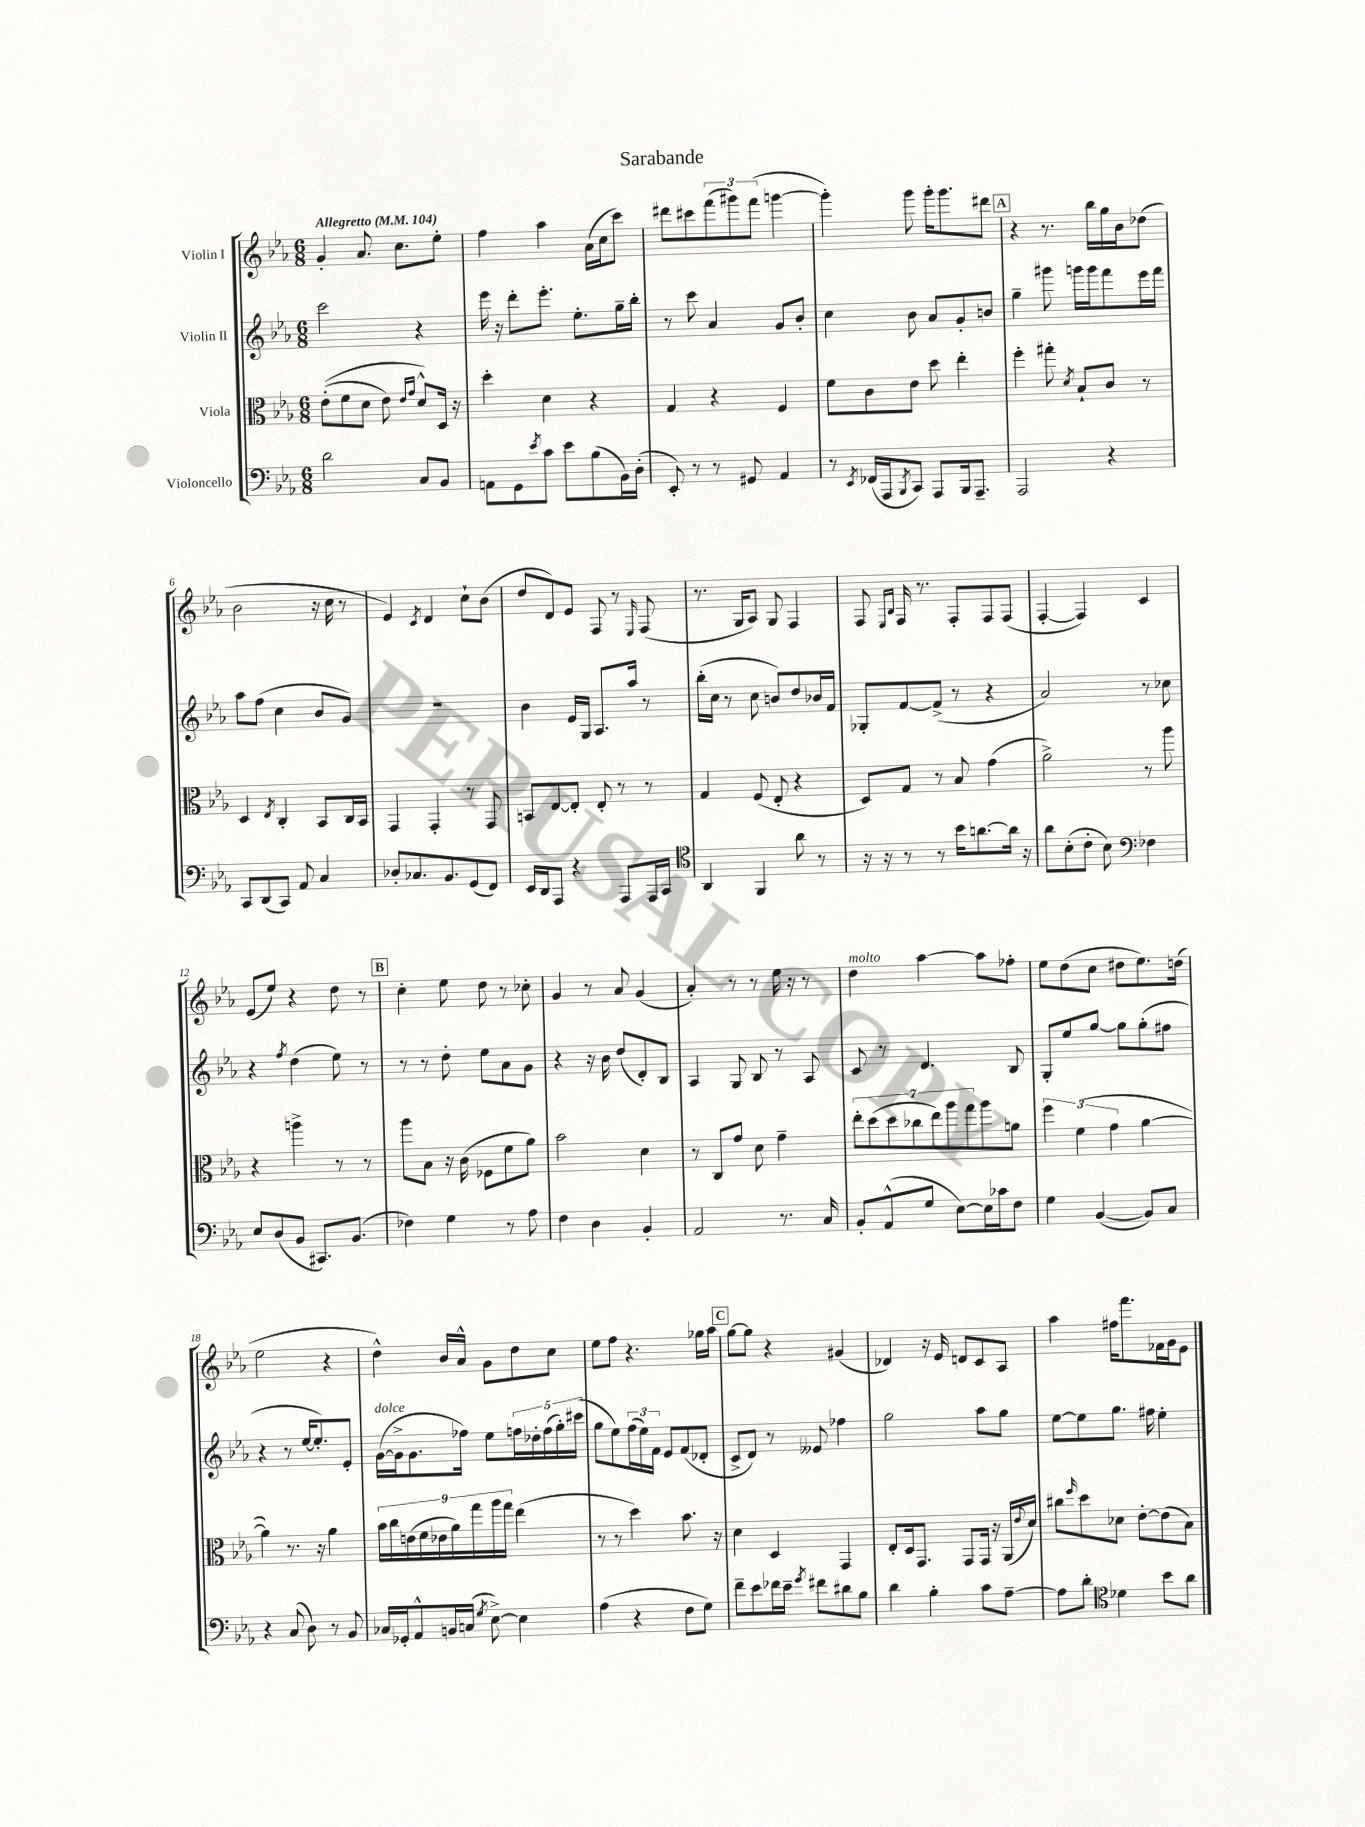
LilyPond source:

\header { title = "Sarabande" }
<<
\new StaffGroup <<
\new Staff = "s0" \with { instrumentName = "Violin I" } {
    \clef treble \key ees \major \numericTimeSignature \time 6/8 \tempo "Allegretto" 4 = 104
    g'4-. aes'8. c''8. ees''8-. |
    f''4 aes''4 aes'16( c''16 c'''8) |
    dis'''8 cis'''8 \tuplet 3/2 { f'''8( gis'''8) f'''8( } g'''4~ |
    g'''4-.) g'''8 g'''16-. g'''8. dis'''8 |
    \mark \markup { \box "A" } r4 r8. bes''16 g''16 bes'16 des''8( |
    bes'2 r16 c''16 r8 |
    ees'4) \acciaccatura { c'8 } d'4 c''8-! bes'8( |
    d''8 d'8) ees'8 f8 r8 \grace { ees16 } f8( |
    r8. g16 aes8) g8 f4 |
    f8 \grace { ees16 bes16 } f16 r8. f8-. f8 f8( |
    f4~-. f4) c'4 |
    ees'8( ees''8) r4 d''8 r8 |
    \mark \markup { \box "B" } c''4-. ees''8 d''8 r8 ces''8-. |
    g'4 r8 aes'8 g'4( |
    aes'4-.) r8 r8 ees''16 r16 r8 |
    d''4^\markup { \italic "molto" } aes''4~ aes''8 fes''8-. |
    ees''8 d''8( c''8 dis''8 ees''8.) d''16( |
    ees''2 r4 |
    d''4-^) bes'16 aes'16-^ g'8 d''8 c''8 |
    ees''8 f''8 r4. ges''16 aes''16 |
    \mark \markup { \box "C" } g''8~ g''8 r4 gis'4( |
    des'4) r16 ees'16 d'8 c'8 aes8 |
    aes''4 fis''16 f'''8. fes'16 g'16 ees'8 \bar "|." |
}
\new Staff = "s1" \with { instrumentName = "Violin II" } {
    \clef treble \key ees \major \numericTimeSignature \time 6/8
    c'''2 r4 |
    ees'''16 r16 d'''8-. ees'''8.-. ees''8.-. g''16-- bes''16-. |
    r8 c'''8 aes'4 g'8 bes'8-. |
    c''4 bes'8 aes'8 g'8-. b'8 |
    \mark \markup { \box "A" } g''4-- gis'''8 g'''16 g'''16 f'''8 ees'''16 f'''16 |
    aes''8 f''8( c''4 bes'8 g'8) |
    R2. |
    bes'4 ees'16 g16 aes8. aes''16 r8 |
    bes''16-.( c''16 r8 c''8 b'8) d''8 bes'16 f'16 |
    ges8-. f'8~ f'8->( r8 r4 |
    aes'2) r8 ces''8 |
    r4 \acciaccatura { f''8 } d''4( ees''8) r8 |
    \mark \markup { \box "B" } r8 r8 d''8-. ees''8 aes'8 g'8 |
    r4 r16 bes'16 d''8( d'8-.) bes8 |
    aes4 g8 bes8 r8 aes8 |
    c'8 r8 d'4. bes8 |
    g8-. ees''8 g''8~ g''8 g''8-.( fis''8 |
    r4 r8 ees''16~ ees''8.-.) ees'8-. |
    g'16~^\markup { \italic "dolce" }( g'16-> g'8. fes''16) ees''8 \tuplet 5/4 { f''16 des''16-. f''16( g''16-.) cis'''16( } |
    g''8 ees''8) \tuplet 3/2 { f''16( ees''16) f'16 } ees'8 f'8( des'8-. |
    \mark \markup { \box "C" } c'8-> d'8) r8 eeses'8 fes''4 |
    g''2 aes''8 g''8 |
    ees''8~ ees''8 g''8. fis''16 ees''4-. \bar "|." |
}
\new Staff = "s2" \with { instrumentName = "Viola" } {
    \clef alto \key ees \major \numericTimeSignature \time 6/8
    ees'8-.(\( f'8 d'8 ees'8) \grace { ees'16 g'16 } d'8-^\) d16 r16 |
    d''4-. d'4 r4 |
    g4 r4 f4 |
    f'8 c'8 ees'8 d''8 ees''4-. |
    \mark \markup { \box "A" } f''4-. gis''8-. \acciaccatura { d'8 } bes8-! c'8 r8 |
    d4 \acciaccatura { ees8 } c4-. bes,8 c16 bes,16 |
    g,4 g,4-. r8 g,8 |
    b,8 ees8~ ees8-. ees8-. r8 r8 |
    g4 f8( ees8-. r4 |
    d8) g8 r8 bes8 g'4( |
    aes'2->) r8 aes''8 |
    r4 a''4-> r8 r8 |
    \mark \markup { \box "B" } aes''8 bes8 r16 c'16( fes8 f'8 aes'8) |
    bes'2 d'4 |
    r8 c8 g'8 d'8 g'4-- |
    \tuplet 7/4 { ees''8-. d''8( d''8 ces''8 ees''8) aes''8 g''8 } aes''8 a'8 |
    \tuplet 3/2 { f''4 f'4( g'4 } aes'4~ |
    aes'4) r8. r16 aes'4 |
    \tuplet 9/8 { bes'16 c''16 e'16( f'16 ees'16 aes'16) g''16 aes''16 g''16 } ees''4( |
    r8 r8 d''4) bes'8. r16 |
    \mark \markup { \box "C" } d'4 d4 g,4 |
    ees8-. d16 g,8. g,8 g,16 r16 aes,16( \appoggiatura { ees'8 } d'16) |
    cis''8 \grace { f''16 } d''8 des'8 ees'8~-. ees'8( bes8) \bar "|." |
}
\new Staff = "s3" \with { instrumentName = "Violoncello" } {
    \clef bass \key ees \major \numericTimeSignature \time 6/8
    d'2 c8 bes,8 |
    a,8 g,8 \acciaccatura { ees'8 } c'8 ees'8 bes8( bes,16) d16-.( |
    ees,8-.) r8 r8 gis,8 aes,4 |
    r8 \acciaccatura { ees,8 } fes,16( aes,,16 \acciaccatura { bes,,8 } c,8) aes,,8 bes,,16 aes,,8.-- |
    \mark \markup { \box "A" } aes,,2 r4 |
    c,8 d,8( c,8) aes,8 c4 |
    des8-. ces8. bes,8. g,8( f,8) |
    ees,16 d,16 aes,,8 r4 aes,,8 aes,,16 c,16 |
    \clef tenor aes,4 f,4 aes'8 r8 |
    r16 r16 r8 r8 bes'16 a'8.~ a'16 r16 |
    aes'8 bes8-.( c'8-. bes8) \clef bass fes4 |
    ees8 d8( bes,8 cis,8.) bes,8.( |
    \mark \markup { \box "B" } fes4) g4 r8 aes8 |
    f4 d4 bes,4-. |
    aes,2 r8. c16 |
    bes,8-. aes,8-^( g8 ees8~) ees16 ces'16 f8 |
    g4 bes,4~( bes,8) c8 |
    r4 c8( d8) r8 bes,8 |
    ces16 ges,16-. aes,8-^ b,16 c16( \acciaccatura { g8 } ees8~->) ees4 |
    aes4( r4 f8 g8) |
    \mark \markup { \box "C" } f'8-- ees'8 fes'16 ees'16-- \acciaccatura { g'8 } fis'8 dis'8 bes8 |
    d'4 bes4-. c'8 aes8~-- |
    aes8 d'8-. \clef tenor des'4 bes'8 aes'8 \bar "|." |
}
>>
>>
